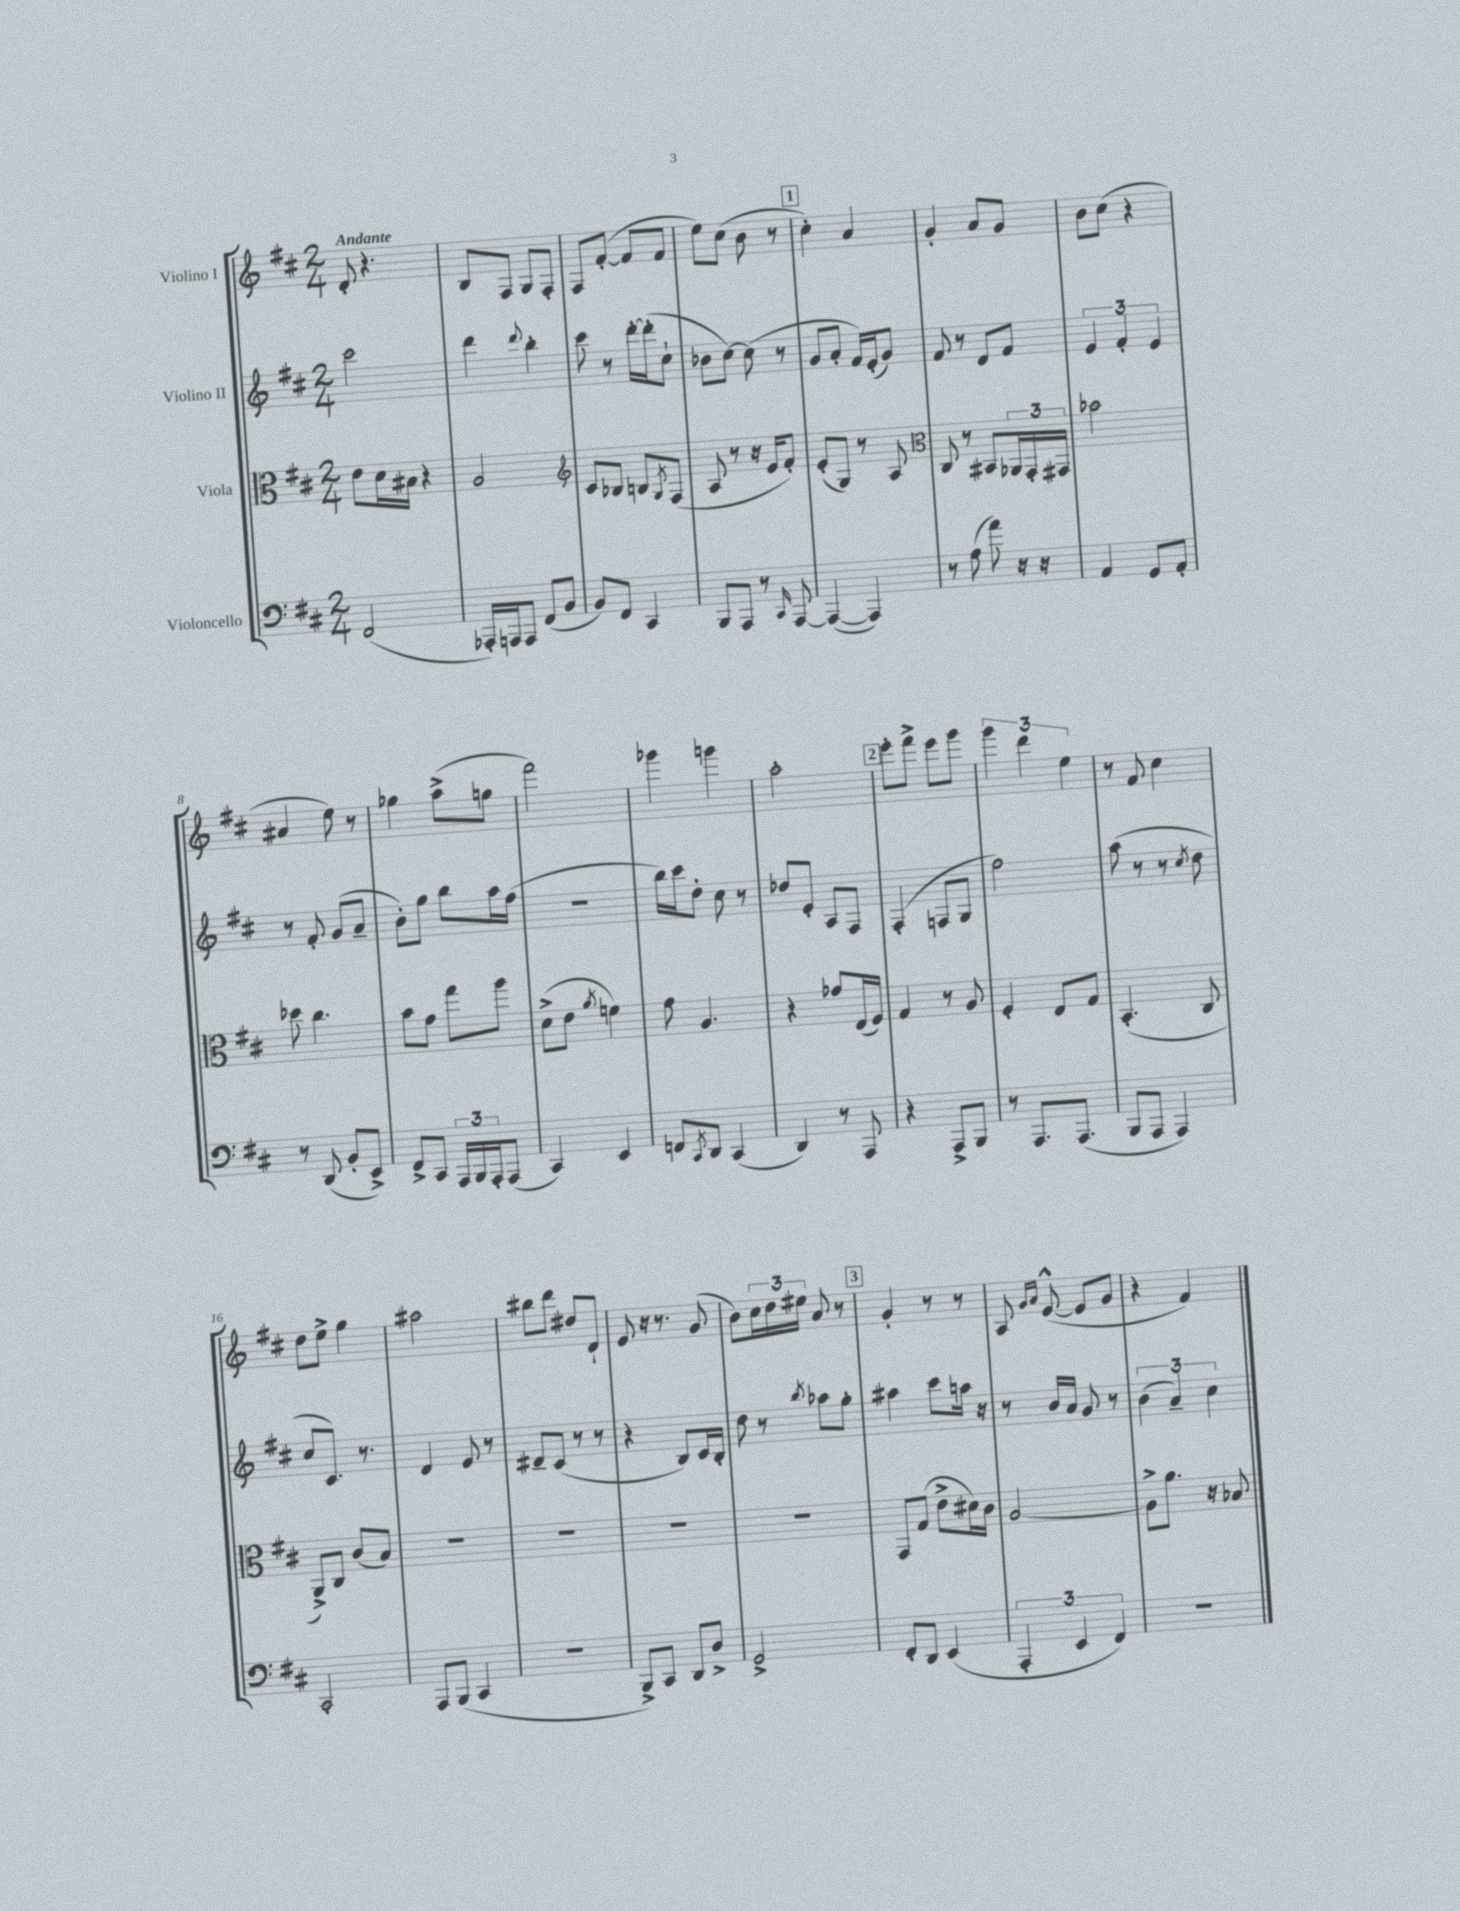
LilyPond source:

<<
\new StaffGroup <<
\new Staff = "s0" \with { instrumentName = "Violino I" } {
    \clef treble \key d \major \numericTimeSignature \time 2/4 \tempo "Andante"
    d'8-. r4. |
    b8 fis8 g8 fis8-. |
    fis8 fis'8~-.( fis'8 fis'8 |
    e''8) cis''8( b'8 r8 |
    \mark \markup { \box "1" } cis''4-.) a'4 |
    g'4-. a'8 g'8 |
    b'8 cis''8( r4 |
    ais'4 e''8) r8 |
    ges''4 a''8->( g''8 |
    fis'''2) |
    ges'''4 g'''4 |
    a''2-. |
    \mark \markup { \box "2" } e'''8-. fis'''8-> e'''8 g'''8 |
    \tuplet 3/2 { g'''4 d'''4 e''4 } |
    r8 fis'8 cis''4 |
    d''8 e''8-> g''4 |
    ais''2 |
    bis''8 d'''8 dis''8 d'8-! |
    e'8 r16 r8. g'8( |
    b'8) \tuplet 3/2 { cis''16 d''16 eis''16 } a'8 r8 |
    \mark \markup { \box "3" } g'4-. r8 r8 |
    a8 \grace { g'16 a'16 } e'8~-^( e'8 g'8 |
    r4 fis'4) \bar "|." |
}
\new Staff = "s1" \with { instrumentName = "Violino II" } {
    \clef treble \key d \major \numericTimeSignature \time 2/4
    cis'''2 |
    d'''4 \appoggiatura { d'''8 } b''4-. |
    cis'''8 r8 d'''16~-. d'''16-.( cis''8-! |
    bes'8 cis''8~) cis''8( r8 |
    \mark \markup { \box "1" } g'8 a'8-. fis'16) e'16-.( g'8) |
    fis'8 r8 d'8 fis'8 |
    \tuplet 3/2 { e'4 fis'4-. e'4 } |
    r8 fis'8-. g'8( a'8-- |
    b'8-.) g''8 b''8 a''16 fis''16( |
    R2 |
    b''16) cis'''16 d''8-. cis''8 r8 |
    des''8 e'8-. a8 fis8 |
    \mark \markup { \box "2" } fis4-.( f8 g8 |
    fis''2) |
    a''8( r8 r8 \acciaccatura { cis''8 } d''8 |
    cis''8 cis'8.) r8. |
    d'4 e'8 r8 |
    dis'8-- cis'8( r8 r8 |
    r4 b8) cis'16 b16-. |
    d''8 r8 \acciaccatura { b''8 } aes''8 g''8-. |
    \mark \markup { \box "3" } ais''4 cis'''8 a''16 r16 |
    r8 b'16 a'16 g'8 r8 |
    \tuplet 3/2 { b'4( a'4--) cis''4 } \bar "|." |
}
\new Staff = "s2" \with { instrumentName = "Viola" } {
    \clef alto \key d \major \numericTimeSignature \time 2/4
    e'8 d'16 bis16 r4 |
    a2 |
    \clef treble cis'8 bes8 b8 \acciaccatura { g8 } fis8( |
    a8 r8 r16 e'16 fis'8-.) |
    \mark \markup { \box "1" } e'8-.( g8) r8 a8 |
    \clef alto cis8 r8 bis,8 \tuplet 3/2 { aes,16 g,16-. gis,16 } |
    bes'2 |
    des''8 cis''4. |
    b'8 g'8 g''8 a''8 |
    d'8->( e'8 \acciaccatura { a'8 } f'4) |
    g'8 a4. |
    r4 ges'8 e16( fis16) |
    \mark \markup { \box "2" } g4 r8 a8 |
    fis4-. e8 g8 |
    b,4.-.( cis8 |
    a,8->) cis8 cis'8( b8) |
    R2 |
    R2 |
    R2 |
    R2 |
    \mark \markup { \box "3" } g,8 g8( e'8-> dis'16) cis'16 |
    a2~ |
    a8-> a'8. r16 bes8 \bar "|." |
}
\new Staff = "s3" \with { instrumentName = "Violoncello" } {
    \clef bass \key d \major \numericTimeSignature \time 2/4
    fis,2( |
    aes,,16-.) a,,16 a,,8 fis,8( b,8 |
    b,8) fis,8 cis,4 |
    b,,8 a,,8 r8 \grace { cis,16 } a,,8~ |
    \mark \markup { \box "1" } a,,4~( a,,4) |
    r8 a8( a'8) r16 r16 |
    a,4 g,8 a,8-. |
    r8 d,8( b,8-. e,8->) |
    fis,8-> cis,8 \tuplet 3/2 { a,,16 b,,16 a,,16-. } a,,8( |
    cis,4) e,4 |
    f,8 \acciaccatura { cis,8 } d,8 cis,4( |
    d,4) r8 a,,8 |
    \mark \markup { \box "2" } r4 a,,8-> b,,8 |
    r8 a,,8. a,,8.( |
    b,,8 a,,8 a,,4) |
    cis,2-. |
    a,,8 b,,8( cis,4 |
    R2 |
    b,,8->) cis,8 d,8 d8-> |
    g,2-> |
    \mark \markup { \box "3" } fis,8-. d,8 e,4( |
    \tuplet 3/2 { a,,4-. e,4 fis,4) } |
    R2 \bar "|." |
}
>>
>>
